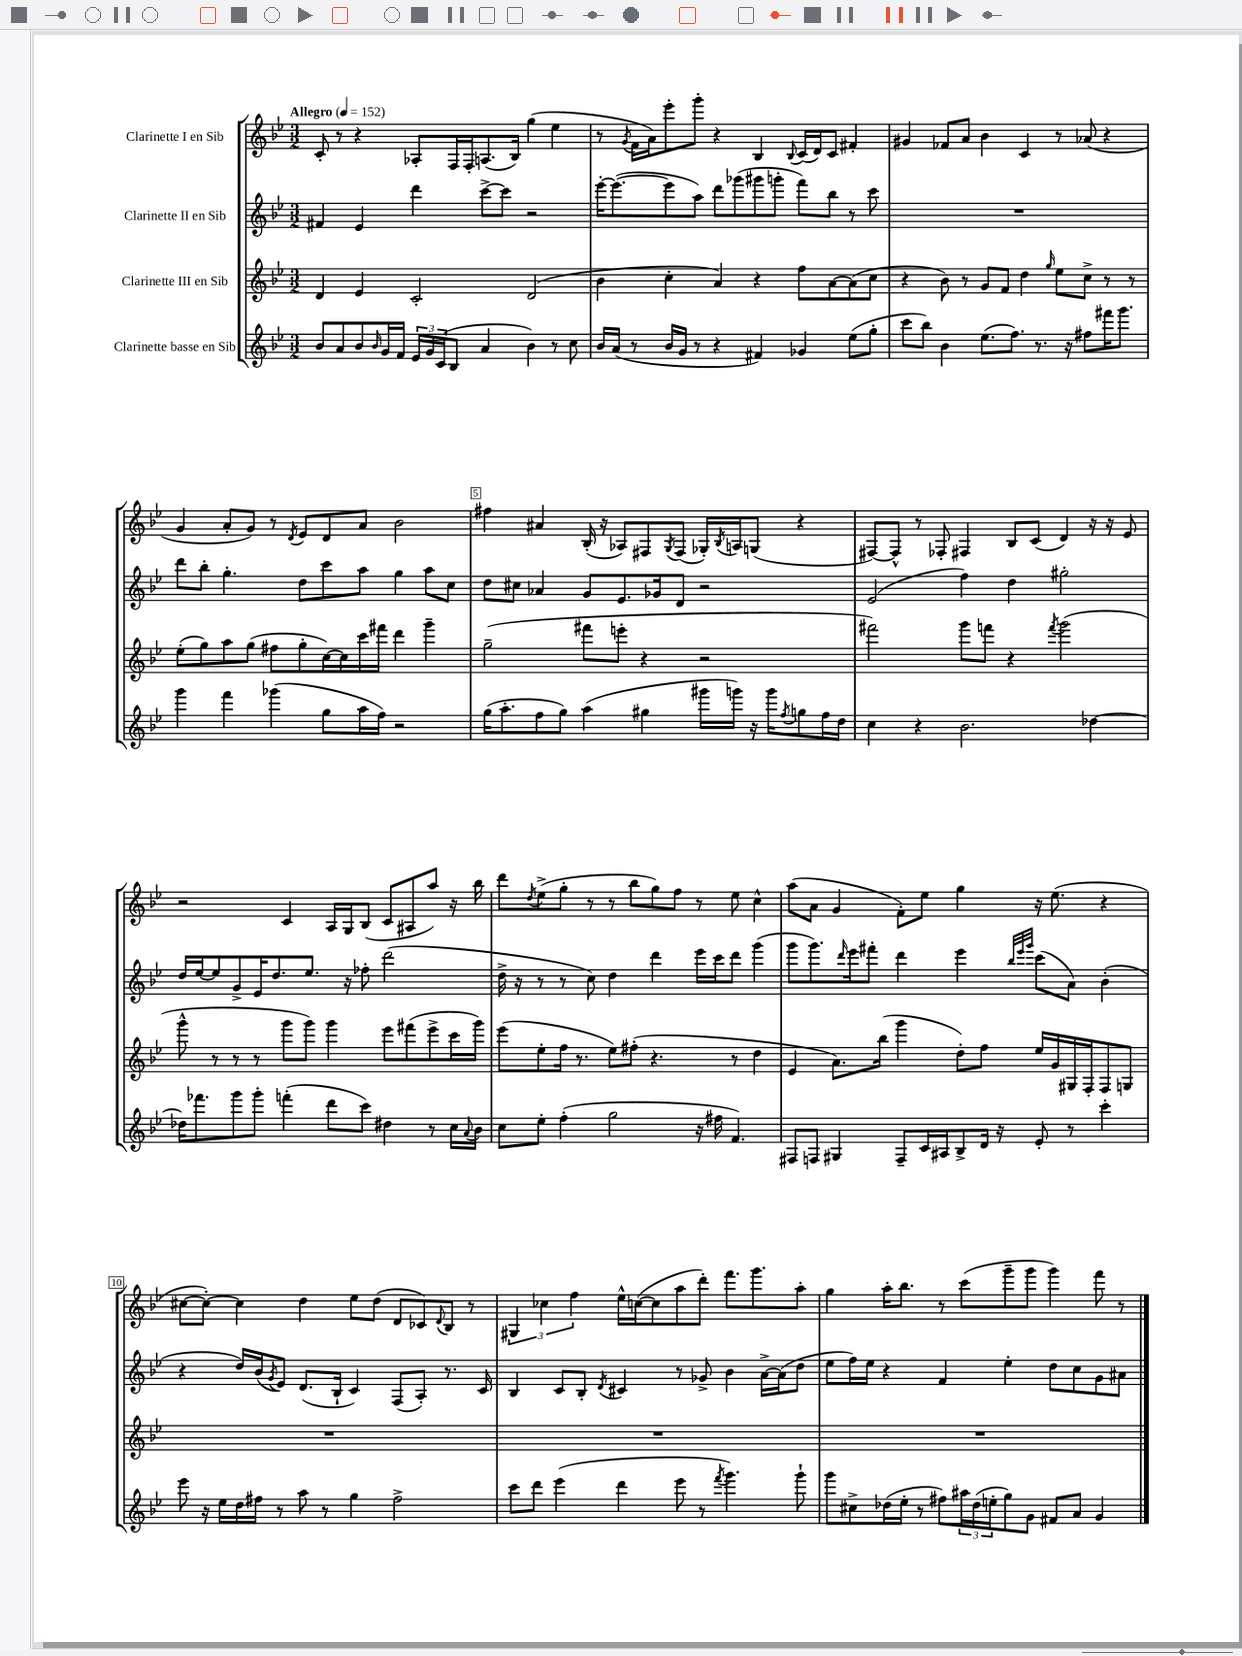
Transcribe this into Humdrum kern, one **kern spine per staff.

**kern	**kern	**kern	**kern
*staff4	*staff3	*staff2	*staff1
*clefG2	*clefG2	*clefG2	*clefG2
*k[b-e-]	*k[b-e-]	*k[b-e-]	*k[b-e-]
*M3/2	*M3/2	*M3/2	*M3/2
*MM152	*MM152	*MM152	*MM152
8b-	4d	4f#	8c'
8a	.	.	8r
8b-	4e-	4e-	4r
16qqb-	.	.	.
16g	.	.	.
16f	.	.	.
24e-	2c'	4ddd	8A-'
24g	.	.	.
(24c	.	.	.
8B-	.	.	16F
.	.	.	16F'
4a	.	[8ccc^	(8.A
.	.	8ccc]	.
.	.	.	16B-)
4b-)	(2d	2r	(4gg
8r	.	.	4ee-
8cc	.	.	.
=	=	=	=
16b-	4b-	[16eee-'	8r
(16a	.	(8.eee-_	.
.	.	.	8qg
8r	.	.	16f
.	.	.	16a)
16b-	4cc'	8eee-]	8eee-'
16g	.	.	.
8r	.	8aa)	8ggg'
4r	4a)	8ddd	4r
.	.	(8ggg-	.
4f#)	4r	8ggg#	4B-
.	.	8ggg'	.
.	.	.	8qqB-
4g-	8ff	8fff)	(16c
.	.	.	16d)
.	[8a	8bb-	8c
(8ee-	(8a]	8r	4f#'
8gg'	8cc	8ccc	.
=	=	=	=
8ccc	4r	1.r	4g#
8bb-)	.	.	.
4b-	8b-)	.	8f-
.	8r	.	8a
(8.ee-	8g	.	4b-
.	8f	.	.
8.ff)	.	.	.
.	4dd	.	4c
8.r	.	.	.
.	16qqgg	.	.
.	8ee-	.	8r
16r	.	.	.
8ff#	8cc^	.	(8a-
16fff#	8r	.	4r
8.ggg	.	.	.
.	8r	.	.
=	=	=	=
4ggg	(8ee-'	8ddd	4g
.	8gg)	8bb-'	.
4fff	8aa	4.gg'	8a'
.	(8gg	.	8g)
(4ggg-	8ff#	.	8r
.	.	.	8qd
.	8gg'	8dd	8e-
8gg	[16cc)	8ccc	8d
.	16cc]	.	.
16aa	16ccc	8aa	8a
16ff)	16fff#	.	.
2r	4ddd	4gg	2b-
.	4ggg~	8aa	.
.	.	8cc	.
=	=	=	=
(16gg	(2gg~	8dd	4ff#
8.aa'	.	.	.
.	.	8cc#	.
8ff	.	4a-	4a#
8gg)	.	.	.
(4aa	8fff#	8g	(16B-'
.	.	.	16r
.	8eee'	8.e-	8A-)
4gg#	4r	.	8F#
.	.	16g-	.
.	.	.	8qG
.	.	8d	(8F#
16ggg#	2r	2r	16G-')
.	.	.	8qB-
16ggg)	.	.	16A
16r	.	.	(8G
16ggg	.	.	.
8qff	.	.	.
8gg	.	.	4r
16ff	.	.	.
16dd	.	.	.
=	=	=	=
4cc	2fff#)	(2e-	[8F#)
.	.	.	8F#^^]
4r	.	.	8r
.	.	.	8F-'
2.b-	8ggg	4ff)	4F#
.	8fff	.	.
.	4r	4dd	8B-
.	.	.	(8c
.	8qfff	.	.
.	(2ggg	2gg#'	4d)
[4dd-	.	.	16r
.	.	.	16r
.	.	.	8e-
=	=	=	=
16dd-]	8ggg^^	16dd	2r
8.fff-	.	[16ee-	.
.	8r	8ee-]	.
8ggg	8r	8g^	.
8ggg'	8r	16e-	.
.	.	8.dd	.
(4fff'	8ggg	.	4c
.	8ggg)	8.ee-	.
8ddd	4ggg	.	16A
.	.	16r	16G
8ccc)	.	8ff-'	(8B-
4dd#	8eee-	(2ddd	8c
.	(8fff#	.	8A#
8r	8eee-^	.	8aa)
16cc	16ccc	.	16r
8qqa	.	.	.
16b-	16ggg)	.	16bb-
=	=	=	=
8cc	(8eee-	16dd^	8ddd
.	.	16r	.
.	.	.	8qdd
8ee-'	8ee-'	8r	(8ee-^
(4ff'	16ff	8r	8gg'
.	8.r	.	.
.	.	8cc)	8r
2gg	8ee-)	4dd	8r
.	(8ff#'	.	8bb-
.	4.r	4ddd	8gg)
.	.	.	8ff
16r	.	16eee-	8r
16ff#	.	16ccc	.
4.f)	8r	8ddd	8ee-
.	4dd	(4ggg	4cc^^
=	=	=	=
8F#	4e-	8ggg	(8aa
8F	.	8.ggg)	8a
4G#	8.a)	.	4g
.	.	16qqddd	.
.	.	16eee-	.
.	.	8fff#'	.
.	(16bb-	.	.
8F~	4ggg	4ddd	8f')
16c	.	.	8ee-
16A#	.	.	.
8B-^	8dd')	4eee-	4gg
16d	8ff	.	.
16r	.	.	.
.	.	32qqbb-	.
.	.	32qqeee-	.
.	.	32qqggg	.
8e-'	16ee-	(8ccc	16r
.	16g	.	(8.ee-
8r	16G#	8a)	.
.	16F'	.	.
4ccc'	8F	(4b-'	4r
.	8G	.	.
=	=	=	=
8eee-	1.r	4r	[8cc#
16r	.	.	8cc#'_)
16ee-	.	.	.
16dd	.	16dd)	4cc#]
16ff#	.	(16b-	.
.	.	8qg	.
8r	.	8e-)	.
8aa	.	(8.d	4dd
8r	.	.	.
.	.	16B-`	.
4gg	.	4c)	8ee-
.	.	.	(8dd
2ff#^	.	(8F	8d
.	.	8A')	8c-)
.	.	.	8qqd
.	.	8.r	8B-
.	.	.	8r
.	.	16c	.
=	=	=	=
8ccc	1.r	4B-	6G#
8ddd	.	.	.
.	.	.	6cc-
(4eee-	.	8c	.
.	.	.	6ff
.	.	8B-'	.
.	.	8qd	.
4ddd	.	4c#	16ee-^^
.	.	.	([16cc
.	.	.	8cc]
8eee-	.	8r	8aa
8r	.	8g-^	8ddd')
8qfff	.	.	.
4.ggg)	.	4b-	8.fff
.	.	.	8.ggg
.	.	[16a^	.
.	.	(16a]	.
8ggg`	.	8dd	8aa'
=	=	=	=
8ggg	1.r	8ee-	4gg
8cc#^	.	16ff)	.
.	.	16ee-	.
(16dd-	.	4r	16aa'
16ee-'	.	.	8.bb-
8r	.	.	.
8ff#)	.	4f	8r
24aa#	.	.	(8ccc
(24dd-	.	.	.
24ee'	.	.	.
8gg)	.	4ee-'	8ggg~
8g	.	.	8ggg
8f#	.	8dd	4ggg)
8a	.	8cc	.
4g	.	8g	8fff
.	.	8a#	8r
==	==	==	==
*-	*-	*-	*-
